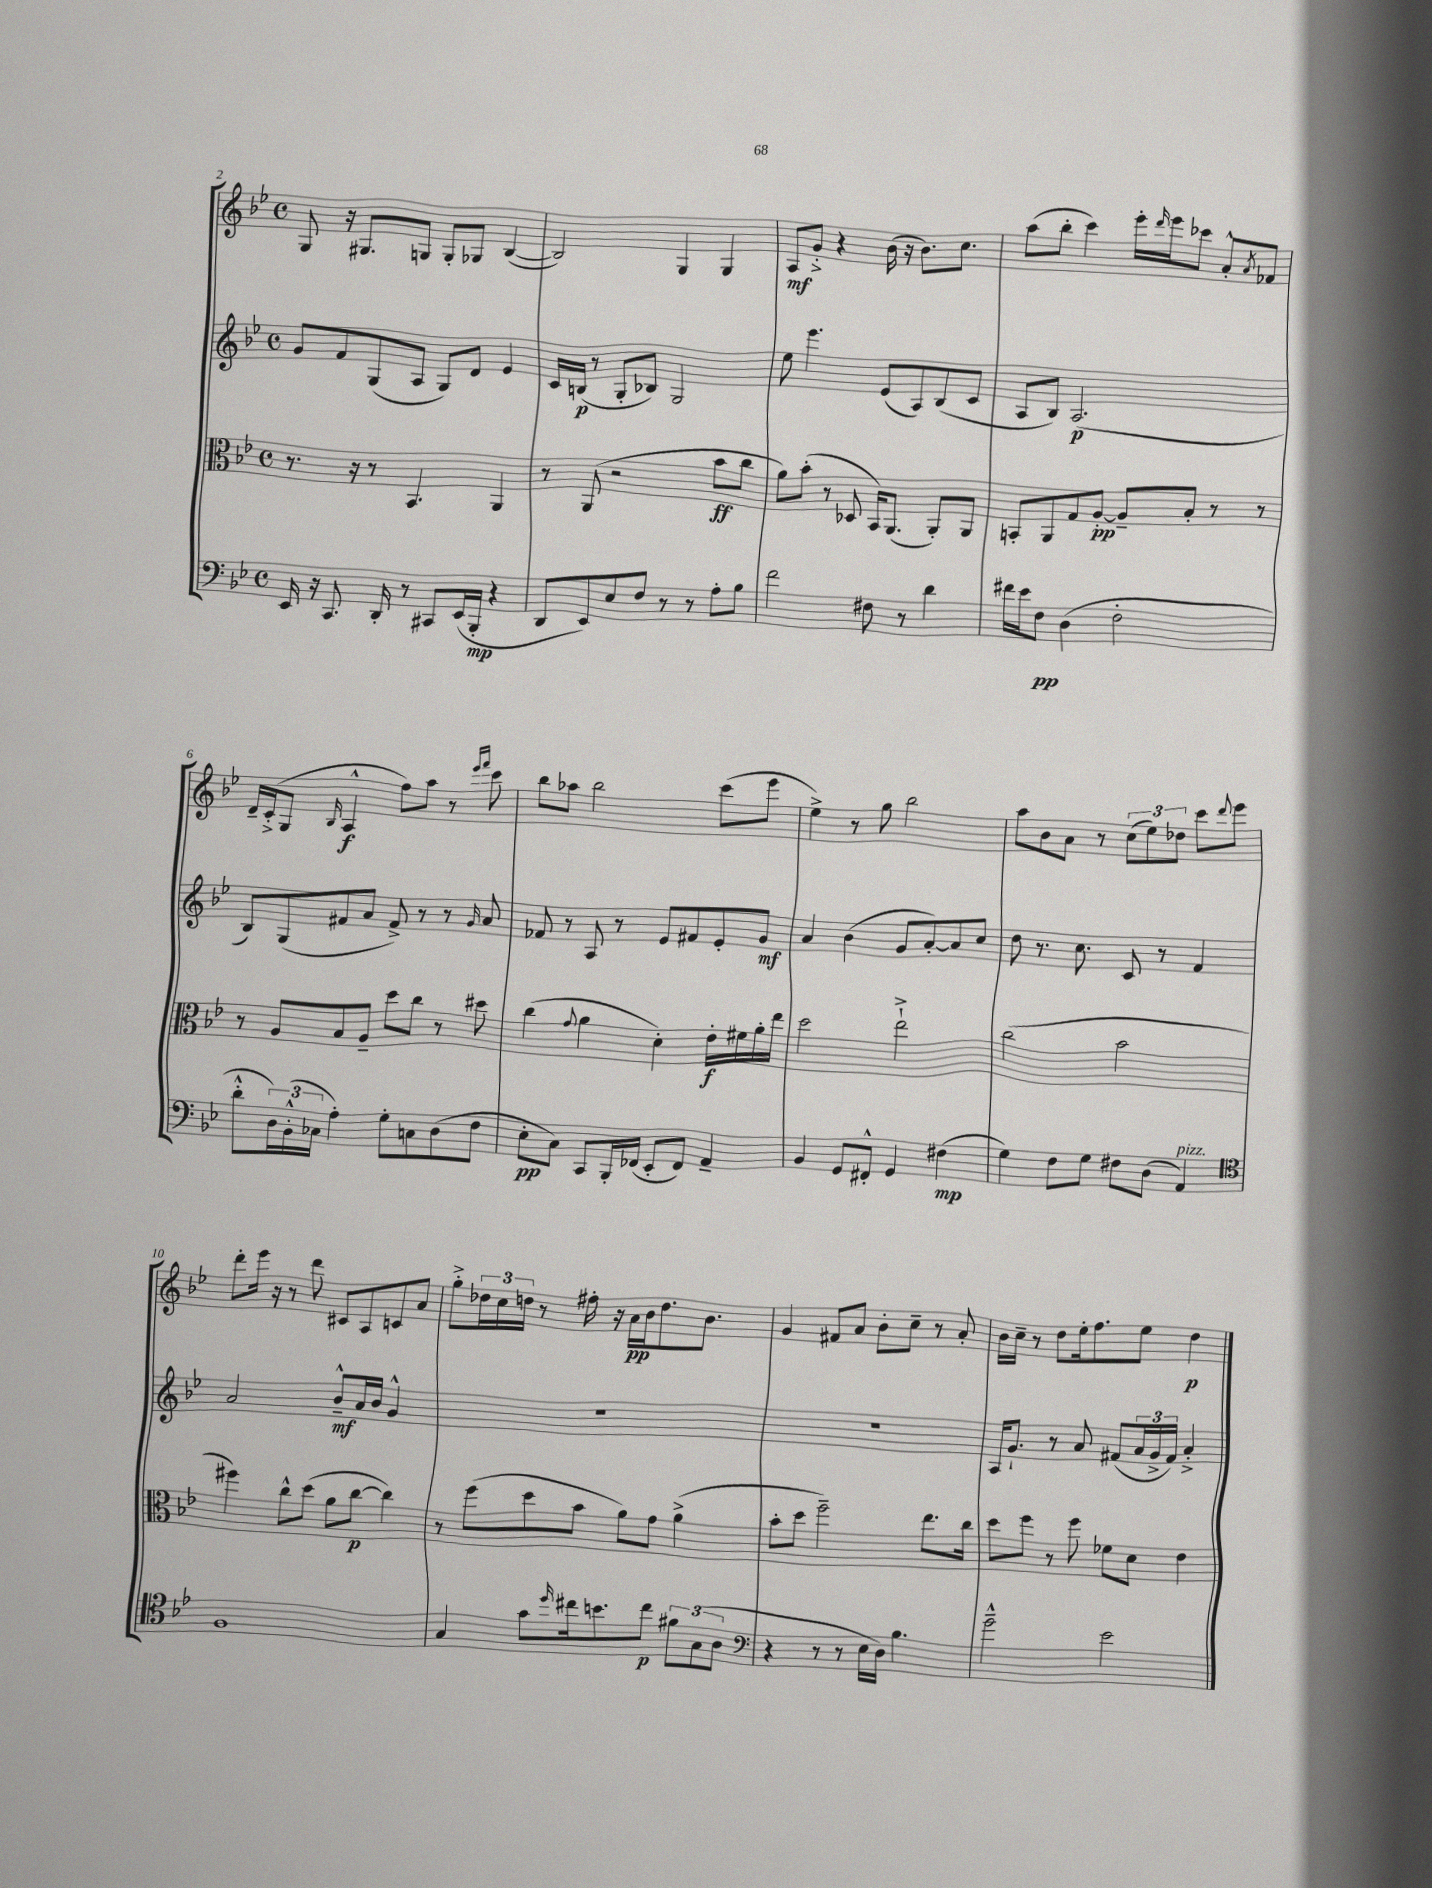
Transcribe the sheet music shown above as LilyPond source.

<<
\new StaffGroup <<
\new Staff = "s0" {
    \clef treble \key bes \major \defaultTimeSignature \time 4/4
    g8 r16 gis8. g8 g8-. ges8 bes4~( |
    bes2) g4 g4 |
    a8\mf g'8-.-> r4 bes'16( r16 bes'8.) c''8. |
    a''8( bes''8-. c'''4) ees'''16-. \grace { d'''16 } ees'''16 ces'''8 a'8-.-^ \acciaccatura { a'8 } fes'8 |
    d'16-- c'16-.->( g8 \grace { bes16 } a4-^\f f''8) a''8 r8 \grace { ees'''16 f'''16 } c'''8 |
    bes''8 aes''8 bes''2 c'''8( ees'''8 |
    ees''4->) r8 g''8 bes''2 |
    a''8 bes'8 a'8 r8 \tuplet 3/2 { c''8( ees''8) des''8 } c'''8 \appoggiatura { d'''8 } ees'''8 |
    d'''8-. ees'''16 r16 r8 d'''8 cis'8 a8 c'8 a'8 |
    g''8-.-> \tuplet 3/2 { des''16 c''16 d''16 } r8 fis''16-. r16 a'16\pp bes'16 d''8. bes'8. |
    g'4 fis'8 a'8 bes'8-. c''8-- r8 a'8-. |
    bes'16 c''16-- r8 d''8 ees''16-. f''8. ees''8 d''4\p \bar "|." |
}
\new Staff = "s1" {
    \clef treble \key bes \major \defaultTimeSignature \time 4/4
    g'8 f'8 g8( a8 g8) d'8 ees'4 |
    c'16 b16\p( r8 g8-. bes8) g2 |
    ees''8 ees'''4. ees'8( a8) bes8( c'8 |
    a8 bes8) a2.\p( |
    bes8) g8( fis'8 a'8 fis'8->) r8 r8 \grace { g'16 } a'8 |
    fes'8 r8 a8 r8 ees'8 fis'8 ees'8-. g'8\mf |
    a'4 bes'4( g'8 a'8~-.) a'8 c''8 |
    d''8 r8. c''8. c'8 r8 f'4 |
    a'2 bes'8---^\mf a'16 bes'16 g'4-^ |
    R1 |
    R1 |
    a16 g'8.-! r8 a'8 fis'8( \tuplet 3/2 { a'16 g'16-> fis'16) } a'4-.-> \bar "|." |
}
\new Staff = "s2" {
    \clef alto \key bes \major \defaultTimeSignature \time 4/4
    r8. r16 r8 bes,4. a,4 |
    r8 a,8( r2 bes'8\ff c''8 |
    a'8) bes'8-.( r8 des8 bes,16) a,8.( a,8-.) a,8 |
    b,8-. a,8 g8 a8~-.\pp a8-- bes8-. r8 r8 |
    r8 a8 bes8 a8-- d''8 c''8 r8 dis''8 |
    c''4( \appoggiatura { g'8 } a'4 d'4-.) ees'16-.\f fis'16 a'16-. ees''16 |
    d''2 ees''2-!-> |
    c''2( bes'2 |
    fis''4) c''8-^ d''8( a'8 c''8~\p c''4) |
    r8 f''8( d''8 bes'8 a'8) g'8 a'4->( |
    bes'8-. d''8 f''2--) ees''8. c''16 |
    d''8 f''8 r8 f''8 fes'8 d'8 ees'4 \bar "|." |
}
\new Staff = "s3" {
    \clef bass \key bes \major \defaultTimeSignature \time 4/4
    ees,16 r16 c,8. d,16-. r8 cis,8 ees,16( bes,,16-.\mp r4 |
    d,8 ees,8) ees8 f8 r8 r8 a8-. bes8 |
    f'2 fis8 r8 d'4 |
    fis'16 ees'16 f8\pp d4( f2-. |
    d'8-.-^ \tuplet 3/2 { d16) bes,16-.-^( ces16 } a4-.) g8-. c8 d8( f8 |
    ees8-.\pp c8) c,8 bes,,16-. fes,16( ees,8-. fes,8) a,4-- |
    bes,4 g,8 fis,8-.-^ g,4 fis4\mp( |
    g4) f8 g8 fis8 d8( a,4^\markup { \italic "pizz." }) |
    \clef tenor f1 |
    g4 g'8 \grace { d''16 } cis''16 b'8. cis''8\p \tuplet 3/2 { fis'8 g8( a8 } |
    \clef bass r4 r8 r8 ees16 d16) bes4. |
    g'2---^ ees'2 \bar "|." |
}
>>
>>
\layout { \context { \Score currentBarNumber = #2 } }
